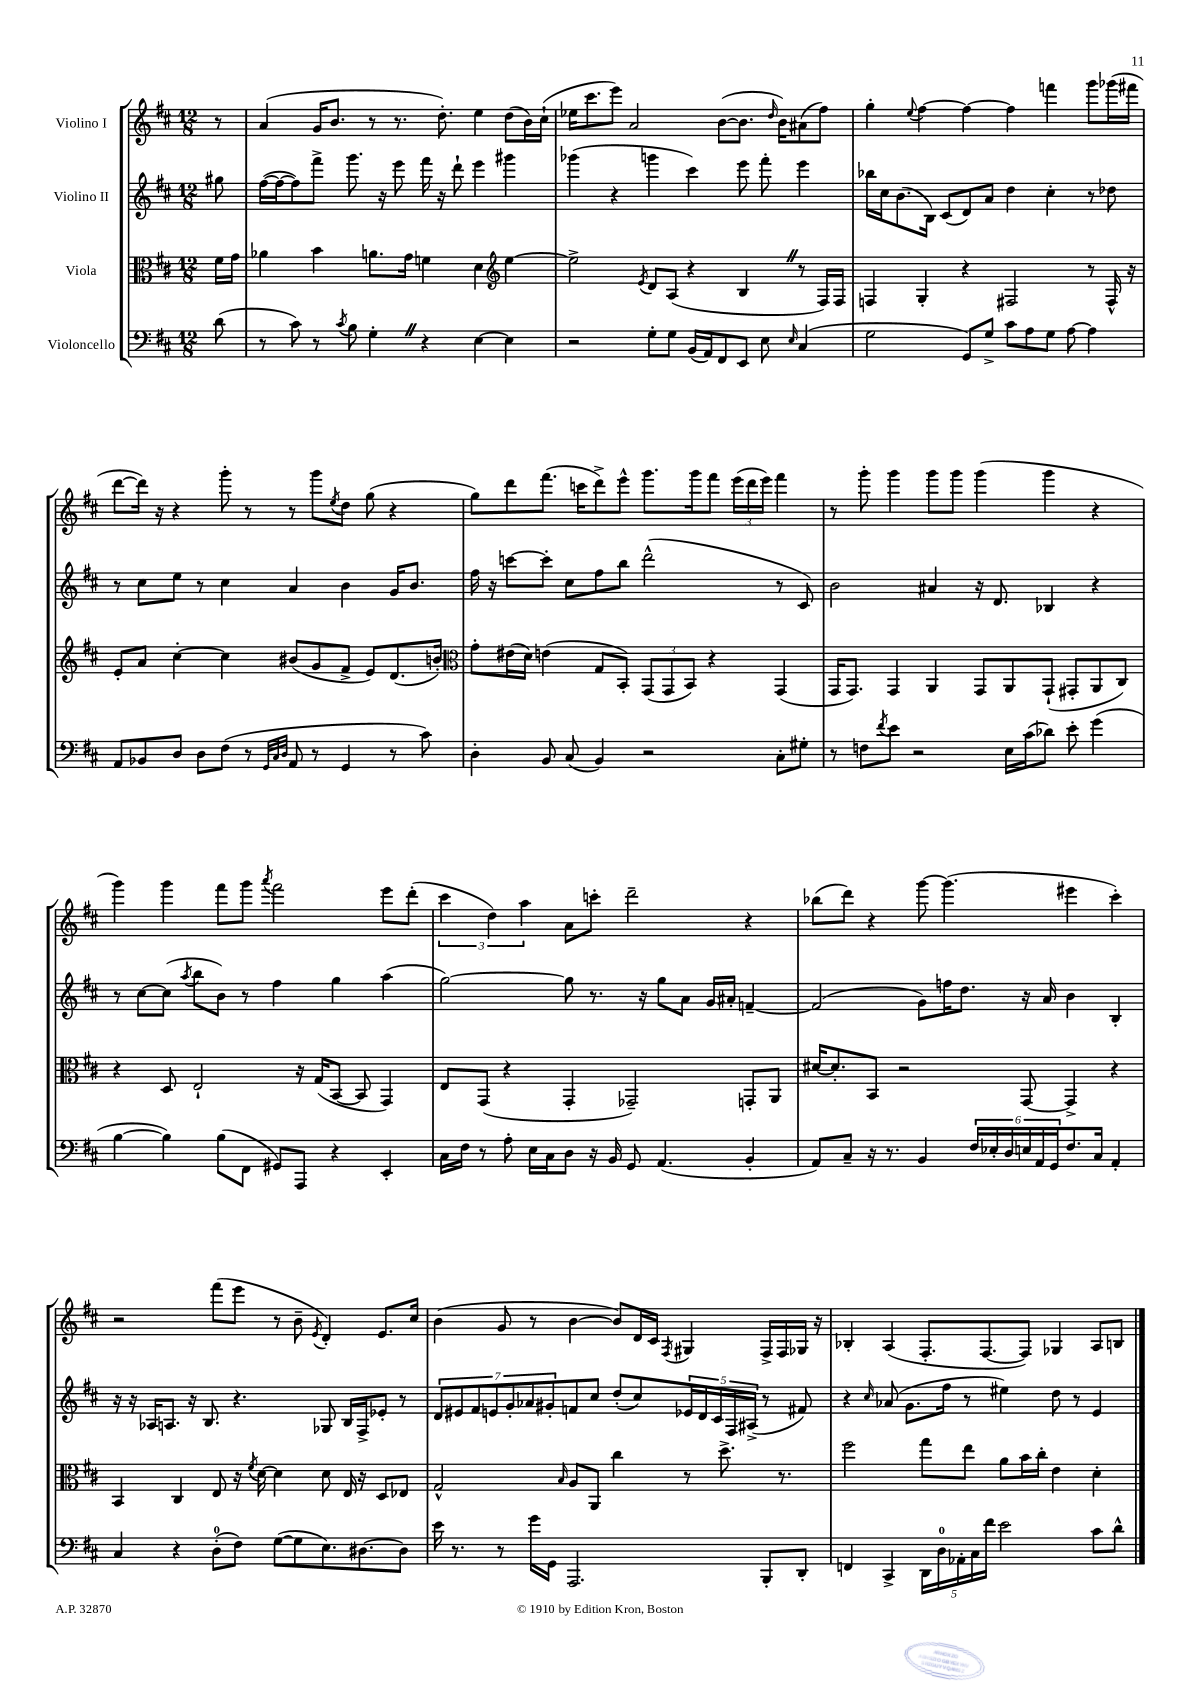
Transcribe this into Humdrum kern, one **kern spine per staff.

**kern	**kern	**kern	**kern
*staff4	*staff3	*staff2	*staff1
*clefF4	*clefC3	*clefG2	*clefG2
*k[f#c#]	*k[f#c#]	*k[f#c#]	*k[f#c#]
*M12/8	*M12/8	*M12/8	*M12/8
(8d	16f#	8gg#	8r
.	16g	.	.
=	=	=	=
8r	4a-	([16ff#	(4a
.	.	16ff#_	.
8c#)	.	8ff#])	.
8r	4b	8fff#^	16g
.	.	.	8.b
8qc#	.	.	.
8B	.	8.ggg	.
4G'	8.a	.	8r
.	.	16r	.
.	.	8eee	8.r
.	16g	.	.
4r	4f	16fff#	.
.	.	16r	8.dd')
.	.	8ddd`	.
[4E	4d	4eee	4ee
*	*clefG2	*	*
4E]	[4ee	4ggg#	(8dd
.	.	.	16b)
.	.	.	(16cc#`
=	=	=	=
2r	2ee^]	(4ggg-	16ee-
.	.	.	8.ccc#
.	.	4r	8eee)
.	.	.	2a
.	8qe	.	.
8G'	8d	4ggg	.
8G	(8A	.	.
(16BB	4r	4ccc#)	.
16AA)	.	.	.
8FF#	.	.	([8b
8EE	4B	8eee	8.b]
8E	.	8fff#'	.
.	.	.	16qqdd
.	.	.	16b)
16qqE	.	.	.
(4C#	8r	4eee	(8a#
.	16F#)	.	8ff#)
.	16F#	.	.
=	=	=	=
2G	4F	16bb-	4gg'
.	.	16cc#	.
.	.	(8.b	.
.	.	.	8qqee
.	4G'	.	[4ff#
.	.	16B)	.
.	.	(8c#	.
8GG)	4r	8d)	4ff#_
8G^	.	8a	.
8c#	2F#	4dd	4ff#]
8A	.	.	.
8G	.	4cc#'	4fff
[8A	.	.	.
4A]	8r	8r	8ggg
.	16F#^^	8dd-	(16ggg-
.	16r	.	16fff#
=	=	=	=
8AA	8e'	8r	[8ddd
8BB-	8a	8cc#	16ddd])
.	.	.	16r
8D	[4cc#'	8ee	4r
8D	.	8r	.
(8F#	4cc#]	4cc#	8ggg'
8r	.	.	8r
32qqGG	.	.	.
32qqC#	.	.	.
32qqD	.	.	.
8AA	(8b#	4a	8r
8r	8g	.	8ggg
.	.	.	8qee
4GG	8f#^	4b	8dd
.	8e)	.	(8gg
8r	(8.d	16g	4r
.	.	8.b	.
8c#)	.	.	.
.	16b')	.	.
=	=	=	=
*	*clefC3	*	*
4D'	8g'	16ff#	8gg)
.	.	16r	.
.	(16e#	[8ccc	8ddd
.	16d)	.	.
8BB	(4e	8ccc']	(8.fff#
(8C#	.	8cc#	.
.	.	.	16ccc
4BB)	8G	8ff#	8ddd^)
.	8BB')	8bb	8eee^^
2r	(12GG	(2ddd^^	8.ggg
.	12GG	.	.
.	12BB)	.	.
.	.	.	16ggg
.	4r	.	8fff#
.	.	.	(24eee
.	.	.	24ddd
.	.	.	24eee)
8C#'	(4GG	8r	4fff#
8G#'	.	8c#)	.
=	=	=	=
8r	16GG	2b	8r
.	8.GG)	.	.
8F	.	.	8ggg'
8qf#	.	.	.
8e	4GG	.	4ggg
2r	.	.	.
.	4AA	4a#	8ggg
.	.	.	8ggg
.	8GG	16r	(4ggg
.	.	8.d	.
16E	8AA	.	.
(16c#	.	.	.
8d-)	(8GG`	4B-	4ggg
8e'	8GG#'	.	.
(4g	8AA	4r	4r
.	8C#)	.	.
=	=	=	=
[4B	4r	8r	4ggg)
.	.	[8cc#	.
4B])	8D	(8cc#]	4ggg
.	.	8qaa	.
.	2E`	8bb	.
(8B	.	8b)	8fff#
8FF#	.	8r	8ggg
.	.	.	8qaaa
8GG#)	.	4ff#	2fff#
8AAA	16r	.	.
.	(16G	.	.
4r	[8BB	4gg	.
.	8BB]	.	.
4EE'	4GG)	(4aa	8eee
.	.	.	(8ddd'
=	=	=	=
16C#	8E	[2gg)	6ccc#
16F#	.	.	.
8r	(8GG	.	.
.	.	.	6dd)
8A'	4r	.	.
.	.	.	6aa
16E	.	.	.
16C#	.	.	.
8D	4GG'	8gg]	8a
16r	.	8.r	8ccc'
16BB	.	.	.
8GG	2GG-~)	.	2ddd~
.	.	16r	.
(4.AA	.	8gg	.
.	.	8a	.
.	.	16g	.
.	.	16a#'	.
4BB'	8GG'	[4f~	4r
.	8AA	.	.
=	=	=	=
8AA)	[16d#	(2f]	(8bb-
.	8.d#']	.	.
8C#~	.	.	8ddd)
16r	8BB	.	4r
8.r	.	.	.
.	2r	.	.
4BB	.	8g)	[8ggg
.	.	16ff	(4.ggg]
.	.	8.dd	.
24F#	.	.	.
24E-'	.	.	.
24D	.	.	.
24E	[8GG	16r	.
24AA	.	.	.
.	.	16a	.
24GG	.	.	.
8.F#	4GG^]	4b	4eee#
16C#	.	.	.
4AA'	4r	4B'	4ccc#')
=	=	=	=
4C#	4BB	16r	2r
.	.	16r	.
.	.	16A-	.
.	.	8.A	.
4r	4C#	.	.
.	.	16r	.
.	.	8.B	.
(8D'	8E	.	(8fff#
8F#)	16r	4.r	8eee
.	8qf#	.	.
.	[16d	.	.
([8G	4d]	.	8r
8G]	.	.	8b~
.	.	.	8qe
8.E)	8d	8G-	4d')
.	16E	16B	.
[8.D#	16r	16F#^	.
.	8D	8e-'	8.e
8D#]	8E-	8r	.
.	.	.	16cc#
=	=	=	=
16e	2G^^	14d	(4b
8.r	.	.	.
.	.	14e#	.
.	.	14f#	.
.	.	14e	.
8r	.	.	8g
.	.	14g'	.
.	.	14a-	.
16g	.	.	8r
.	.	14g#'	.
16GG	.	.	.
.	16qqB	.	.
2.AAA	8A	8f	[4b
.	8AA	8cc#	.
.	4cc#	(8dd'	8b])
.	.	8cc#)	16d
.	.	.	16c#
.	.	.	8qF#
.	8r	20e-	4G#
.	.	20d	.
.	.	20c#	.
.	8.dd^	.	.
.	.	20F#	.
.	.	(20A#^	.
8BBB'	.	8r	16F#^
.	8.r	.	16F#
8DD'	.	8f#)	16G-
.	.	.	16r
=	=	=	=
4FF	2ff#	4r	4B-'
.	.	16qqcc#	.
4CC#^	.	(8a-	(4A
.	.	8.g	.
20DD	8gg	.	8.F#'
20D	.	.	.
.	.	16ff#	.
20AA-'	.	.	.
.	8ee	8r	.
20C#	.	.	.
.	.	.	[8.F#
20f#	.	.	.
2e	8a	4ee#)	.
.	16b	.	8F#])
.	16cc#'	.	.
.	4e	8dd	4G-
.	.	8r	.
8c#	4d'	4e	8A
8d^^	.	.	8B
==	==	==	==
*-	*-	*-	*-
